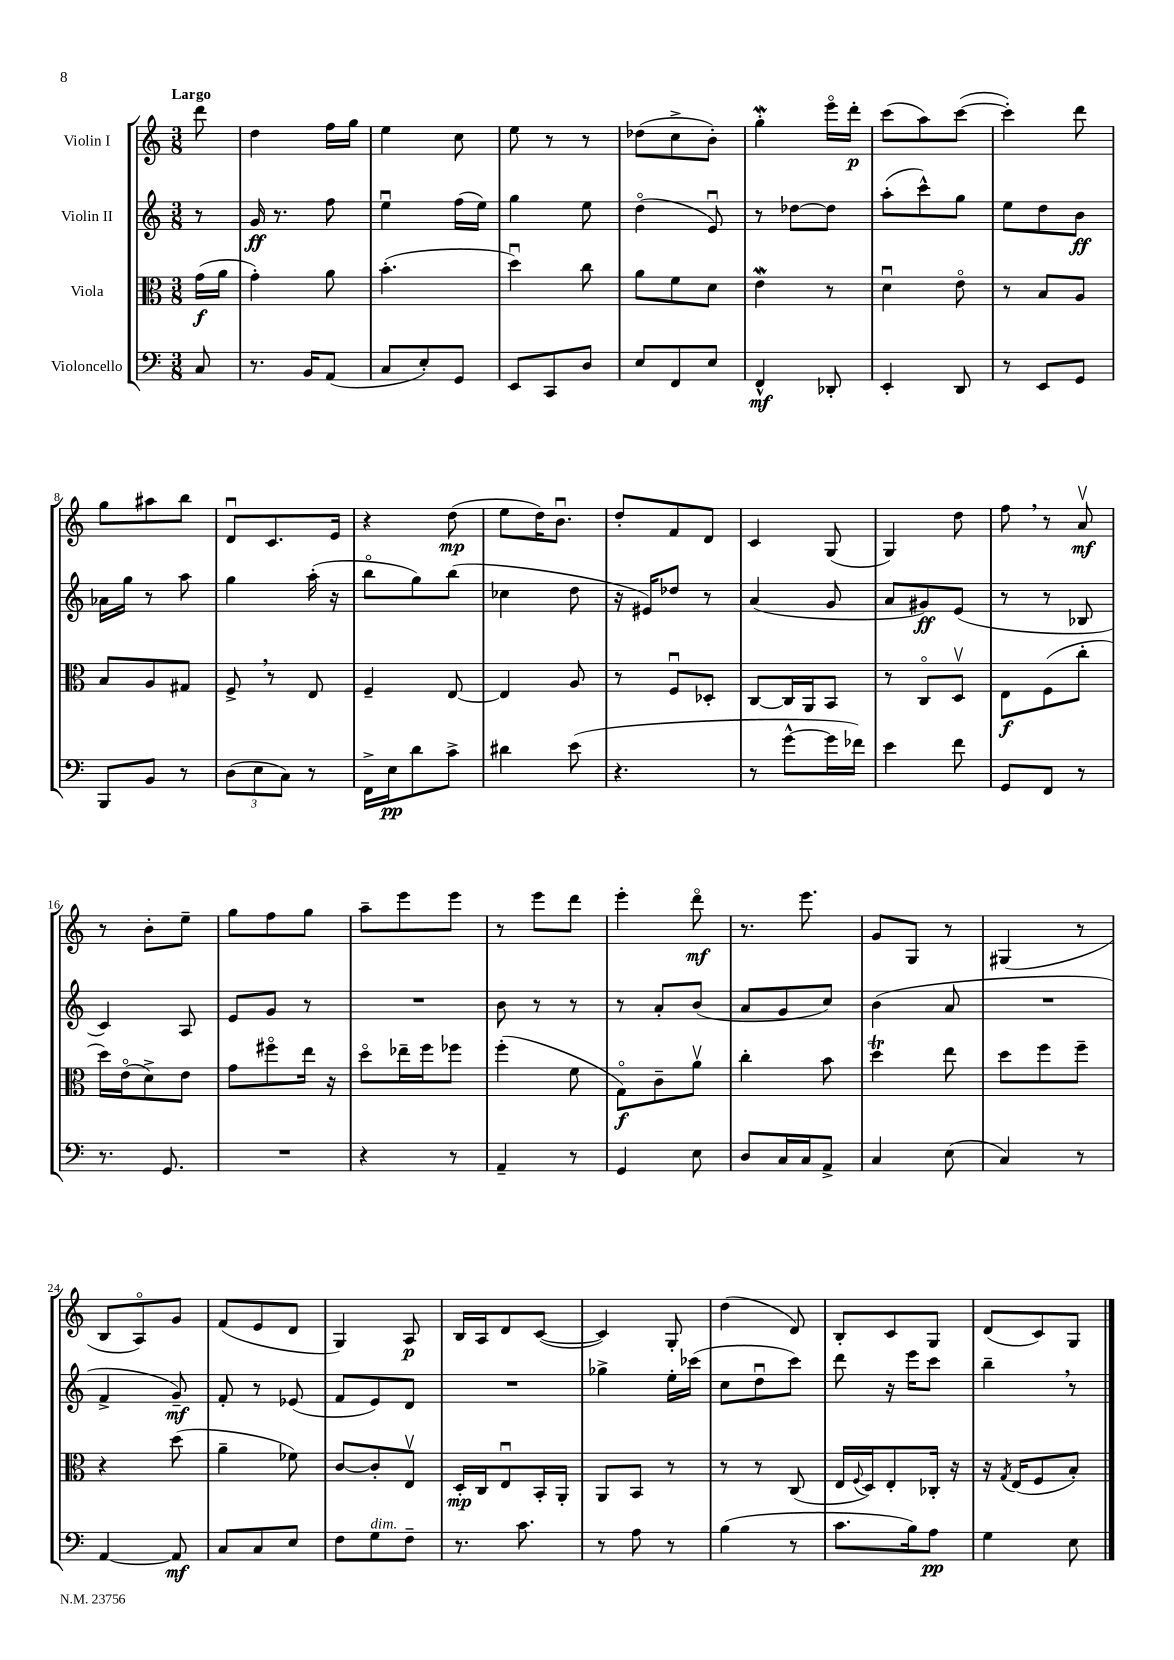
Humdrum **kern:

**kern	**kern	**kern	**kern
*staff4	*staff3	*staff2	*staff1
*clefF4	*clefC3	*clefG2	*clefG2
*k[]	*k[]	*k[]	*k[]
*M3/8	*M3/8	*M3/8	*M3/8
8C/	(16g\LL	8r	8ddd\
.	16a\JJ	.	.
=	=	=	=
8.r	4g'\)	16g/	4dd\
.	.	8.r	.
16BB/LK	.	.	.
(8AA/J	8a\	8ff\	16ff\LL
.	.	.	16gg\JJ
=	=	=	=
8C/L	(4.b'\	4eeu\	4ee\
8E'/)	.	.	.
8GG/J	.	(16ff\LL	8cc\
.	.	16ee\JJ)	.
=	=	=	=
8EE/L	4ddu\)	4gg\	8ee\
8CC/	.	.	8r
8D/J	8cc\	8ee\	8r
=	=	=	=
8E/L	8a\L	(4ddo\	(8dd-\L
8FF/	8f\	.	8cc^\
8E/J	8d\J	8eu/)	8b'\J)
=	=	=	=
4FF^^/	4e\	8r	4gg'\
.	.	[8dd-\L	.
8DD-'/	8r	8dd-\]J	16eeeo\LL
.	.	.	16ddd'\JJ
=	=	=	=
4EE'/	4du\	(8aa'\L	(8ccc\L
.	.	8ccc^^\)	8aa\)
8DD/	8eo\	8gg\J	([8ccc\J
=	=	=	=
8r	8r	8ee\L	4ccc'\])
8EE/L	8B/L	8dd\	.
8GG/J	8A/J	8b\J	8ddd\
=	=	=	=
8BBB/L	8B/L	16a-\LL	8gg\L
.	.	16gg\JJ	.
8BB/J	8A/	8r	8aa#\
8r	8G#/J	8aa\	8bb\J
=	=	=	=
(12D\L	8F^/	4gg\	8du/L
12E\	.	.	.
.	8r	.	8.c/
12C\J)	.	.	.
8r	8E/	(16aa'\	.
.	.	16r	16e/Jk
=	=	=	=
16FF^\LL	4F~/	8bbo\L	4r
16E\J	.	.	.
8d\	.	8gg\)	.
8c^\J	[8E/	(8bb\J	(8dd\
=	=	=	=
4d#\	4E/]	4cc-\	8ee\L
.	.	.	16dd\K)
.	.	.	8.bu\J
(8e\	8A/	8dd\	.
=	=	=	=
4.r	8r	16r	8dd'/L
.	.	16e#/LK)	.
.	8Fu/L	8dd-/J	8f/
.	8D-'/J	8r	8d/J
=	=	=	=
8r	[8C/L	(4a/	4c/
[8g^^\L	16C/]L	.	.
.	16AA/J	.	.
16g\]L	8BB/J	8g/	(8G/
16f-\JJ)	.	.	.
=	=	=	=
4e\	8r	8a/L	4G/)
.	8Co/L	8g#/)	.
8f\	8Dv/J	(8e/J	8dd\
=	=	=	=
8GG/L	8E\L	8r	8ff\
8FF/J	(8F\	8r	8r
8r	8cc'\J	8B-/	8av/
=	=	=	=
8.r	16dd\LL)	4c/)	8r
.	(16eo\J	.	.
.	8d^\)	.	8b'\L
8.GG/	.	.	.
.	8e\J	8A/	8ee~\J
=	=	=	=
4.r	8g\L	8e/L	8gg\L
.	8ff#o\	8g/J	8ff\
.	16ee\Jk	8r	8gg\J
.	16r	.	.
=	=	=	=
4r	8ddo\L	4.r	8aa~\L
.	16ee-~\L	.	8eee\
.	16ff\J	.	.
8r	8ff-\J	.	8eee\J
=	=	=	=
4AA~/	(4ff'\	8b\	8r
.	.	8r	8eee\L
8r	8f\	8r	8ddd\J
=	=	=	=
4GG/	8Go\L)	8r	4eee'\
.	8c~\	8a'/L	.
8E\	8av\J	(8b/J	8dddo\
=	=	=	=
8D/L	4cc'\	8a/L	8.r
16C/L	.	8g/	.
16C/J	.	.	8.eee\
8AA^/J	8b\	8cc/J)	.
=	=	=	=
4C/	4dd\	(4b\	8g/L
.	.	.	8G/J
(8E\	8ee\	8a/	8r
=	=	=	=
4C/)	8dd\L	4.r	(4G#/
.	8ff\	.	.
8r	8ff~\J	.	8r
=	=	=	=
[4AA/	4r	4f^/	8B/L
.	.	.	8Ao/)
8AA/]	(8dd\	8g~/)	8g/J
=	=	=	=
8C/L	4a~\	8f'/	(8f/L
8C/	.	8r	8e/
8E/J	8f-\)	(8e-/	8d/J
=	=	=	=
8F\L	[8c/L	8f/L	4G/)
8G\	8c'/]	8e/)	.
8F~\J	8Ev/J	8d/J	8A/
=	=	=	=
8.r	16D'/LL	4.r	16B/LL
.	16C/J	.	16A/J
.	8Eu/	.	8d/
8.c\	.	.	.
.	16BB'/L	.	([8c/J
.	16AA'/JJ	.	.
=	=	=	=
8r	8AA/L	4gg-^\	4c/])
8A\	8BB/J	.	.
8r	8r	16ee'\LL	8G'/
.	.	(16ccc-\JJ	.
=	=	=	=
(4B\	8r	8cc\L	(4dd\
.	8r	8ddu\	.
8r	(8C/	8ccc\J)	8d/)
=	=	=	=
8.c\L	16E/LL	8ddd\	8B'/L
.	8qqF/	.	.
.	16D/J)	.	.
.	8E'/	16r	8c/
16B\k)	.	16eee\LK	.
8A\J	16C-'/Jk	8ccc\J	8G/J
.	16r	.	.
=	=	=	=
4G\	16r	4bb~\	(8d/L
.	8qG/	.	.
.	(16E/LK	.	.
.	8F/	.	8c/)
8E\	8B'/J)	8r	8G/J
==	==	==	==
*-	*-	*-	*-
